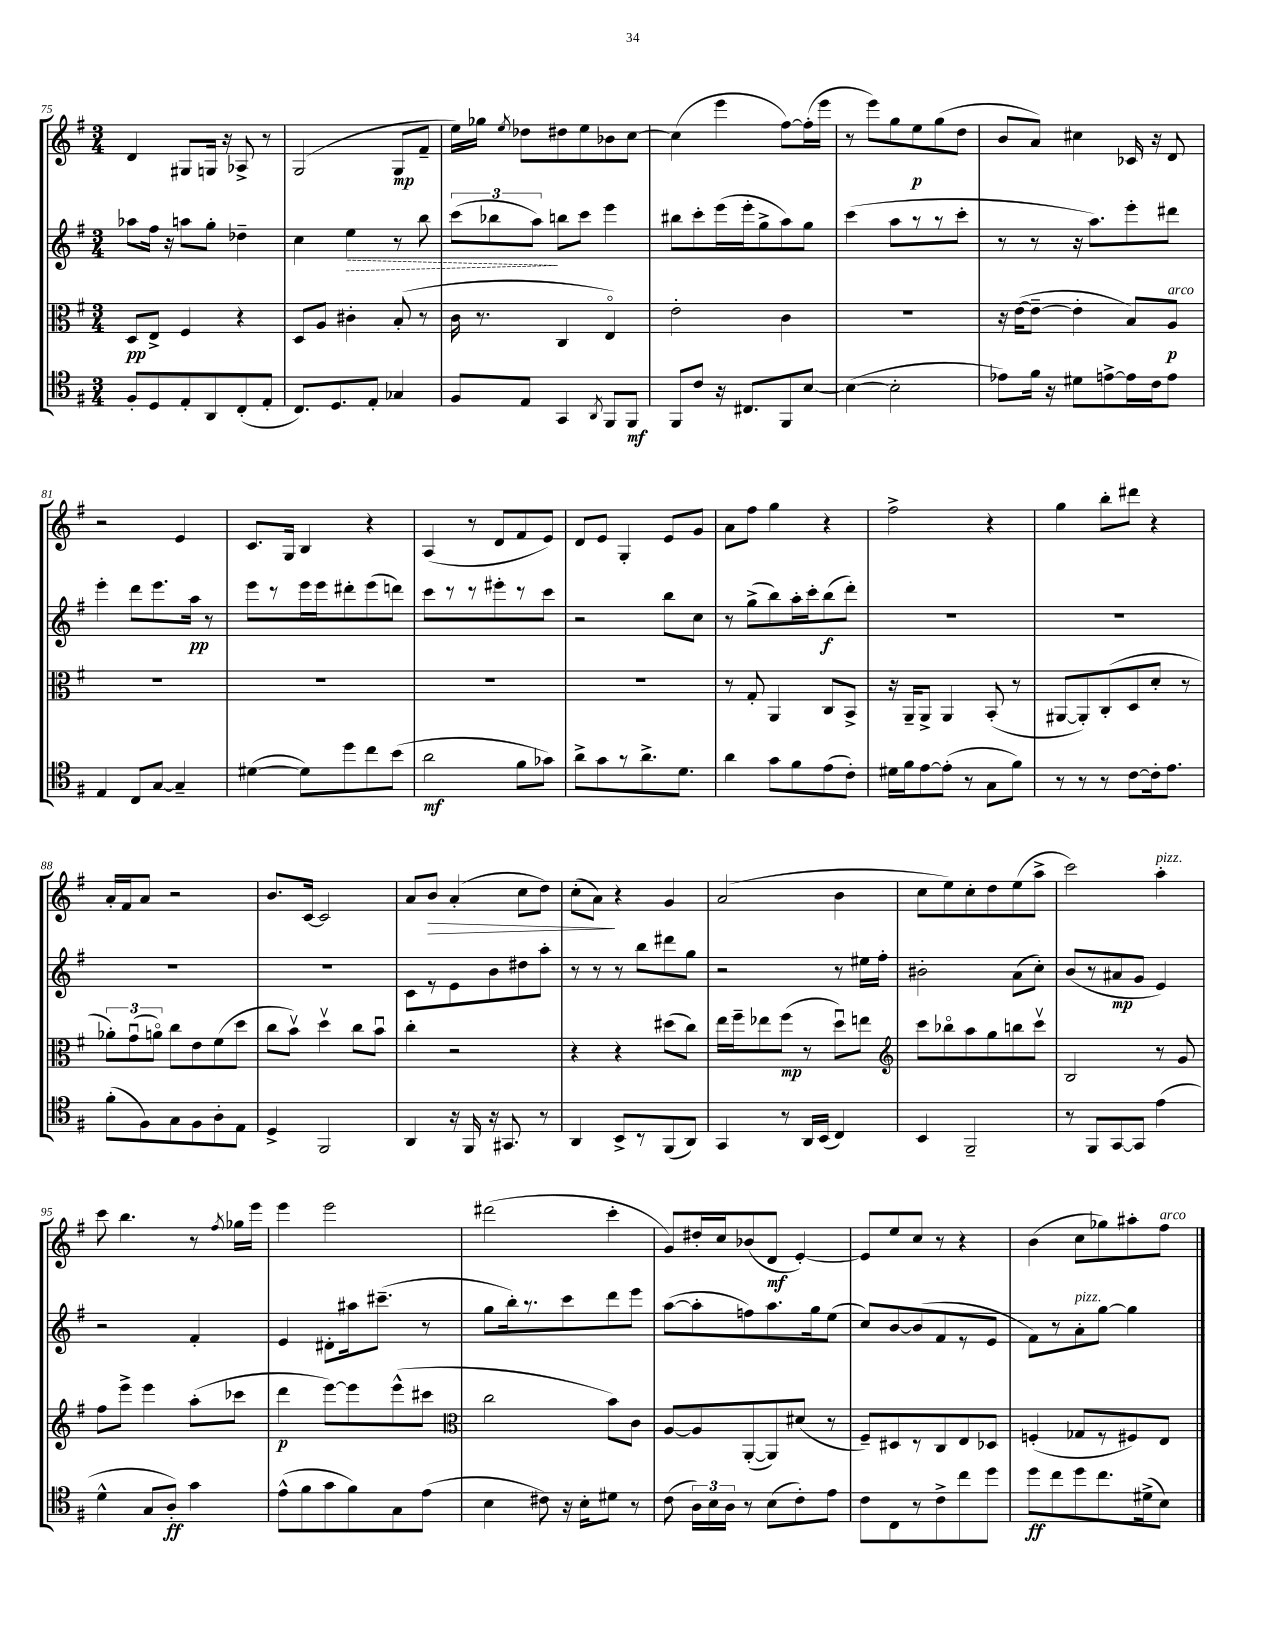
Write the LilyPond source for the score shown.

<<
\new StaffGroup <<
\new Staff = "s0" {
    \clef treble \key g \major \numericTimeSignature \time 3/4
    \autoBeamOff d'4 gis8[ g16] r16 aes8-> r8 |
    g2( g8[\mp fis'8]-- |
    e''16[) ges''16] \acciaccatura { e''8 } des''8[ dis''8 e''8 bes'8 c''8]~ |
    c''4( e'''4 fis''8[~) fis''16-.( e'''16] |
    r8 e'''8[) g''8 e''8\p g''8( d''8] |
    b'8[ a'8]) cis''4 ces'16 r16 d'8 |
    r2 e'4 |
    c'8.[ g16] b4 r4 |
    a4( r8 d'8[ fis'8 e'8]) |
    d'8[ e'8] g4-. e'8[ g'8] |
    a'8[ fis''8] g''4 r4 |
    fis''2-> r4 |
    g''4 b''8[-. dis'''8] r4 |
    a'16[-. fis'16 a'8] r2 |
    b'8.[ c'16]~ c'2 |
    a'8[ b'8]\> a'4-.( c''8[ d''8]) |
    c''8[-.( a'8]\!) r4 g'4 |
    a'2( b'4 |
    c''8[ e''8) c''8-. d''8 e''8( a''8]-> |
    c'''2) a''4-.^\markup { \italic "pizz." } |
    c'''8 b''4. r8 \acciaccatura { fis''8 } ges''16[ e'''16] |
    e'''4 e'''2 |
    dis'''2( c'''4-. |
    g'8[) dis''16-. c''16 bes'8( d'8]\mf e'4~-.) |
    e'8[ e''8 c''8] r8 r4 |
    b'4( c''8[ ges''8) ais''8-. fis''8]^\markup { \italic "arco" } \bar "|." |
}
\new Staff = "s1" {
    \clef treble \key g \major \numericTimeSignature \time 3/4
    \autoBeamOff aes''8[ fis''16] r16 a''8[ g''8]-. des''4-- |
    c''4 \once \override Hairpin.style = #'dashed-line e''4\> r8 b''8 |
    \tuplet 3/2 { c'''8[( bes''8 a''8]\!) } b''8[ c'''8] e'''4 |
    bis''8[ c'''8-. e'''16( e'''16-. g''8-> a''8) g''8] |
    c'''4( a''8[ r8 r8 c'''8]-. |
    r8 r8 r16 a''8.[) e'''8-. dis'''8] |
    e'''4-. d'''8[ e'''8. a''16]\pp r8 |
    e'''8[ r8 e'''16 e'''16 dis'''8-. e'''8( d'''8]) |
    c'''8[ r8 r8 eis'''8-. r8 c'''8] |
    r2 b''8[ c''8] |
    r8 g''8[->( b''8) a''16-. c'''16-. b''8\f( d'''8]-.) |
    R2. |
    R2. |
    R2. |
    R2. |
    c'8[ r8 e'8 b'8 dis''8 a''8]-. |
    r8 r8 r8 b''8[ dis'''8 g''8] |
    r2 r8 eis''16[ fis''16]-. |
    bis'2-. a'8[( c''8]-.) |
    b'8[( r8 ais'8\mp g'8] e'4) |
    r2 fis'4-. |
    e'4 dis'8[-. ais''16 cis'''8.]--( r8 |
    g''8[ b''16-.) r8. c'''8 d'''8 e'''8] |
    a''8[~( a''8-. f''8) a''8. g''16 e''8]( |
    c''8[) b'8~ b'8( fis'8 r8 e'8] |
    fis'8[) r8 a'8-.^\markup { \italic "pizz." } g''8]~ g''4 \bar "|." |
}
\new Staff = "s2" {
    \clef alto \key g \major \numericTimeSignature \time 3/4
    \autoBeamOff d8[\pp e8]-> fis4 r4 |
    d8[ a8] cis'4-. b8-.( r8 |
    c'16 r8. c4 e4\flageolet) |
    e'2-. c'4 |
    R2. |
    r16 e'16[~( e'8]~-- e'4-. b8[) a8]\p^\markup { \italic "arco" } |
    R2. |
    R2. |
    R2. |
    R2. |
    r8 g8-. a,4 c8[ b,8]-> |
    r16 a,16[-- a,8]-> a,4 b,8-.( r8 |
    ais,8[~ ais,8-.) c8-.( d8 d'8]-. r8 |
    \tuplet 3/2 { aes'8[-.) g'8\downbow( a'8]\flageolet) } c''8[ e'8 fis'8( d''8] |
    c''8[ b'8]\upbow) d''4\upbow c''8[ b'8]\downbow |
    c''4-. r2 |
    r4 r4 dis''8[( c''8]) |
    e''16[ fis''16-- ees''8 fis''8]\mp( r8 d''8[\downbow) e''8] |
    \clef treble c'''8[ bes''8\flageolet a''8 g''8 b''8 c'''8]\upbow |
    b2 r8 g'8 |
    fis''8[ e'''8]-> e'''4 a''8[-.( ces'''8] |
    d'''4\p e'''8[~) e'''8 e'''8-^( cis'''8] |
    \clef alto c''2 b'8[) c'8] |
    a8[~ a8 a,8~-.( a,8) dis'8]( r8 |
    fis8[--) dis8 r8 c8 e8 des8] |
    f4-.( ges8[ r8 fis8) e8] \bar "|." |
}
\new Staff = "s3" {
    \clef tenor \key g \major \numericTimeSignature \time 3/4
    \autoBeamOff fis8[-. d8 e8-. a,8 c8-.( e8]-. |
    c8.[) d8. e8]-. ges4 |
    fis8[ e8] g,4 \acciaccatura { a,8 } fis,8[ fis,8]\mf |
    fis,8[ c'8] r16 cis8.[ fis,8 b8]~ |
    b4~( b2-. |
    ees'8[) fis'16] r16 dis'8[ e'8~-> e'16 c'16 e'8] |
    e4 c8[ g8]~ g4-- |
    dis'4~( dis'8[) d''8 c''8 b'8]( |
    a'2\mf fis'8[ ges'8]) |
    a'8[-> g'8 r8 a'8.-> d'8.] |
    a'4 g'8[ fis'8 e'8( c'8]-.) |
    dis'16[ fis'16 e'8~ e'8]-.( r8 g8[ fis'8]) |
    r8 r8 r8 c'8[~ c'16-. e'8.] |
    fis'8[-.( fis8) g8 fis8 a8-. e8] |
    d4-> fis,2 |
    a,4 r16 fis,16 r16 gis,8. r8 |
    a,4 b,8[-> r8 fis,8( a,8]) |
    g,4 r8 a,16[ b,16]( c4) |
    b,4 fis,2-- |
    r8 fis,8[ g,8~ g,8] e'4( |
    d'4-^ g8[ a8]-.\ff) g'4 |
    e'8[-^( fis'8 g'8 fis'8) g8 e'8]( |
    b4 cis'8) r16 b16[-. dis'8] r8 |
    c'8( \tuplet 3/2 { a16[) b16 a16] } r8 b8[( c'8-.) e'8] |
    c'8[ c8 r8 c'8-> c''8 d''8] |
    d''8[\ff c''8 d''8 c''8. dis'16->( b8]) \bar "|." |
}
>>
>>
\layout { \context { \Score currentBarNumber = #75 } }
